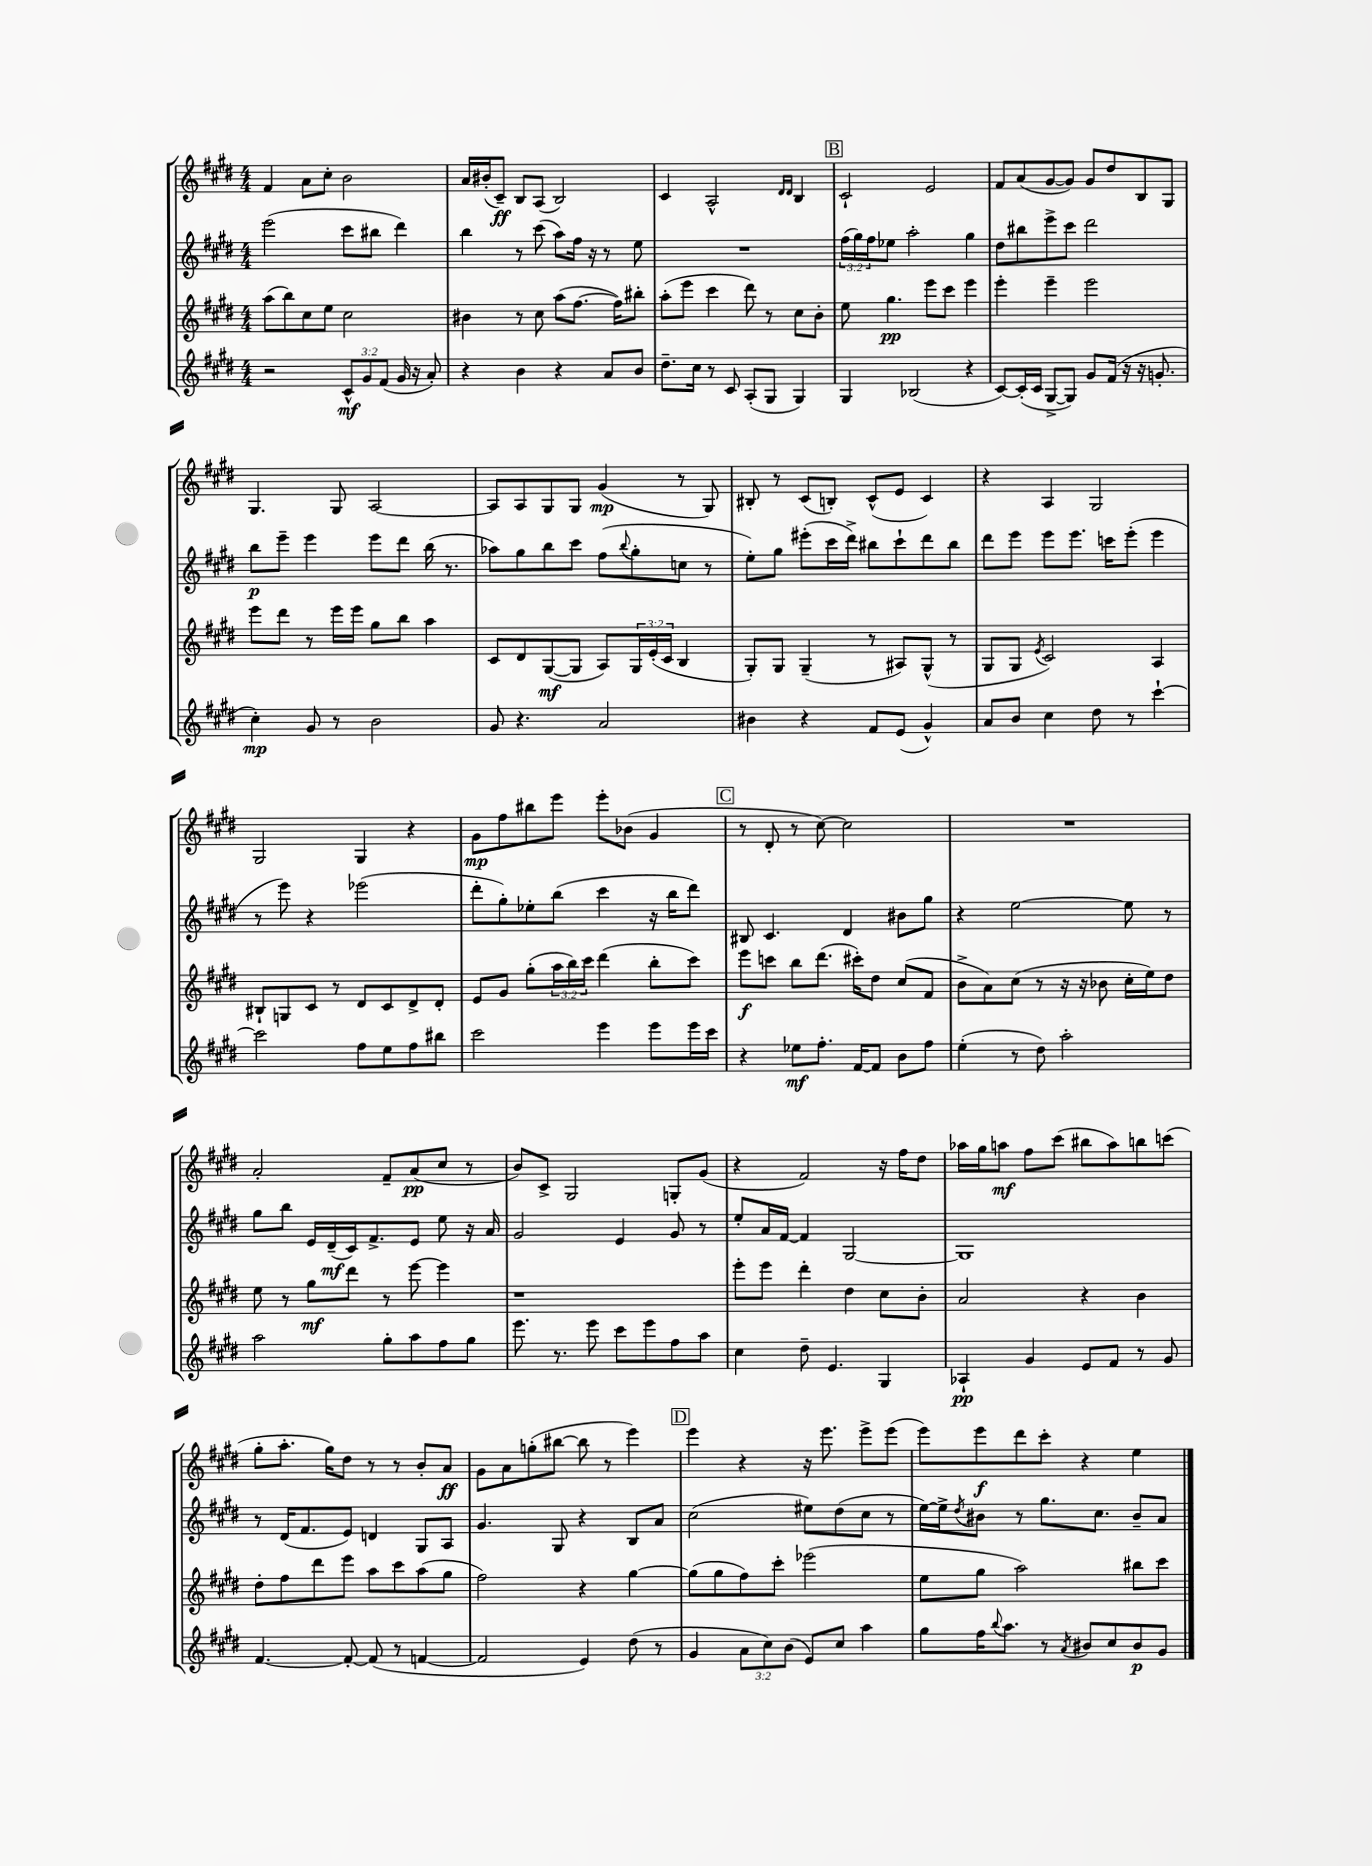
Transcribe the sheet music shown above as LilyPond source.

<<
\new StaffGroup <<
\new Staff = "s0" {
    \clef treble \key e \major \numericTimeSignature \time 4/4
    fis'4 a'8 cis''8-. b'2 |
    a'16 bis'16-.( cis'8--\ff) b8 a8( b2) |
    cis'4 a2-^ \grace { dis'16 dis'16 } b4 |
    \mark \markup { \box "B" } cis'2-! e'2 |
    fis'8 a'8( gis'8~ gis'8) gis'8 dis''8 b8 gis8 |
    gis4. gis8 a2~ |
    a8 a8 gis8 gis8 gis'4\mp( r8 gis8) |
    bis8-. r8 cis'8( b8-.) cis'8-^( e'8 cis'4) |
    r4 a4 gis2 |
    gis2 gis4 r4 |
    gis'8\mp fis''8 bis''8 e'''8 e'''8-. bes'8( gis'4 |
    \mark \markup { \box "C" } r8 dis'8-. r8 cis''8~) cis''2 |
    R1 |
    a'2-. fis'8-- a'8\pp( cis''8 r8 |
    b'8) cis'8-> gis2 g8-. gis'8( |
    r4 fis'2) r16 fis''16 dis''8 |
    aes''16 gis''16 a''8\mf fis''8 cis'''8( bis''8 a''8) b''8 c'''8( |
    gis''8-. a''8.-. gis''16) dis''8 r8 r8 b'8-. a'8\ff |
    gis'8 a'8 g''8-.( bis''8~ bis''8 r8 e'''4) |
    \mark \markup { \box "D" } e'''4 r4 r16 e'''8. e'''8-> e'''8( |
    e'''8) e'''8\f dis'''8 cis'''8-. r4 e''4 \bar "|." |
}
\new Staff = "s1" {
    \clef treble \key e \major \numericTimeSignature \time 4/4 \override Staff.TupletNumber.text = #tuplet-number::calc-fraction-text
    e'''2( cis'''8 bis''8 dis'''4) |
    b''4 r8 cis'''8( a''8) fis''16 r16 r8 e''8 |
    R1 |
    \mark \markup { \box "B" } \tuplet 3/2 { fis''16( gis''16) fis''16 } ees''8 a''2-. gis''4 |
    dis''8 bis''8 e'''8-> cis'''8 dis'''2 |
    b''8\p e'''8-- e'''4 e'''8 dis'''8 b''16( r8. |
    aes''8) gis''8 b''8 cis'''8 fis''8( \appoggiatura { b''8 } gis''8-. c''8 r8 |
    e''8-.) gis''8 eis'''8-.( cis'''16 dis'''16->) bis''8 cis'''8-! dis'''8 bis''8 |
    dis'''8 e'''8 e'''8 e'''8. c'''16 e'''8-.( e'''4 |
    r8 e'''8) r4 ees'''2( |
    dis'''8-. gis''8-.) ees''8-. b''8( cis'''4 r16 b''16 dis'''8) |
    \mark \markup { \box "C" } bis8 cis'4. dis'4 bis'8 gis''8 |
    r4 e''2~ e''8 r8 |
    gis''8 b''8 e'16 dis'16--\mf( cis'16) fis'8.-> e'8 e''8 r16 a'16 |
    gis'2 e'4 gis'8 r8 |
    e''8-. a'16 fis'16~ fis'4 gis2~ |
    gis1 |
    r8 dis'16( fis'8. e'8) d'4 gis8 a8 |
    gis'4. gis8 r4 b8 a'8 |
    \mark \markup { \box "D" } cis''2( eis''8) dis''8( cis''8 r8 |
    e''16~) e''16-> \acciaccatura { dis''8 } bis'8 r8 gis''8. cis''8. bis'8-- a'8 \bar "|." |
}
\new Staff = "s2" {
    \clef treble \key e \major \numericTimeSignature \time 4/4 \override Staff.TupletNumber.text = #tuplet-number::calc-fraction-text
    a''8( b''8) cis''8 e''8 cis''2 |
    bis'4 r8 cis''8 a''8( fis''8.~ fis''16) bis''8-. |
    a''8-.( e'''8 cis'''4 dis'''8) r8 cis''8 b'8-. |
    \mark \markup { \box "B" } e''8 gis''4.\pp e'''8 cis'''8 e'''4 |
    e'''4-. e'''4-- e'''2 |
    e'''8 dis'''8 r8 e'''16 e'''16 gis''8 b''8 a''4 |
    cis'8 dis'8 gis8~\mf( gis8 a8) \tuplet 3/2 { gis16 e'16-.( cis'16 } b4 |
    gis8-.) gis8 gis4--( r8 ais8) gis8-^( r8 |
    gis8 gis8 \acciaccatura { e'8 } cis'2) a4 |
    bis8-! g8 cis'8 r8 dis'8 cis'8 dis'8-> dis'8-. |
    e'8 gis'8 gis''8-.( \tuplet 3/2 { a''16 b''16) cis'''16 } dis'''4( b''8-. cis'''8) |
    \mark \markup { \box "C" } e'''8\f c'''8 b''8 dis'''8.( cis'''16-.) dis''8 cis''8( fis'8 |
    b'8-> a'8) cis''8( r8 r16 r16 bes'8 cis''16-. e''16) dis''8 |
    e''8 r8 gis''8\mf dis'''8 r8 e'''8~ e'''4 |
    r1 |
    e'''8-. e'''8 dis'''4-. dis''4 cis''8 b'8-. |
    a'2 r4 b'4 |
    dis''8-. fis''8 dis'''8 e'''8 a''8 cis'''8 a''8( gis''8 |
    fis''2) r4 gis''4~ |
    \mark \markup { \box "D" } gis''8( gis''8 fis''8) cis'''8-. ees'''2( |
    e''8 gis''8 a''2) bis''8 cis'''8 \bar "|." |
}
\new Staff = "s3" {
    \clef treble \key e \major \numericTimeSignature \time 4/4 \override Staff.TupletNumber.text = #tuplet-number::calc-fraction-text
    r2 \tuplet 3/2 { cis'8-^\mf gis'8 fis'8( } gis'16 r16 a'8-.) |
    r4 b'4 r4 a'8 b'8 |
    dis''8.-- cis''16 r8 cis'8 a8-.( gis8 gis4) |
    \mark \markup { \box "B" } gis4 bes2( r4 |
    cis'8~) cis'16-.( cis'16 gis8~-> gis8) gis'8 fis'16( r16 r16 g'8.-. |
    cis''4-.\mp) gis'8 r8 b'2 |
    gis'8 r4. a'2 |
    bis'4 r4 fis'8 e'8( gis'4-^) |
    a'8 b'8 cis''4 dis''8 r8 cis'''4~-! |
    cis'''2 fis''8 e''8 fis''8 bis''8 |
    cis'''2 e'''4 e'''8 e'''16 cis'''16 |
    \mark \markup { \box "C" } r4 ees''8\mf fis''8.-. fis'16~ fis'8 b'8 fis''8 |
    e''4-.( r8 dis''8) a''2-. |
    a''2 gis''8-. a''8 fis''8 gis''8 |
    e'''8. r8. e'''8 cis'''8 e'''8 fis''8 a''8 |
    cis''4 dis''8-- e'4. gis4 |
    aes4-!\pp gis'4 e'8 fis'8 r8 gis'8 |
    fis'4.~ fis'8~-. fis'8( r8 f'4~ |
    f'2 e'4) dis''8( r8 |
    \mark \markup { \box "D" } gis'4 \tuplet 3/2 { a'8 cis''8) b'8( } e'8) cis''8 a''4 |
    gis''8 fis''16 \appoggiatura { b''8 } a''8. r8 \acciaccatura { a'8 } bis'8 cis''8 bis'8\p gis'8 \bar "|." |
}
>>
>>
\layout { \context { \Score \remove "Bar_number_engraver" } }
